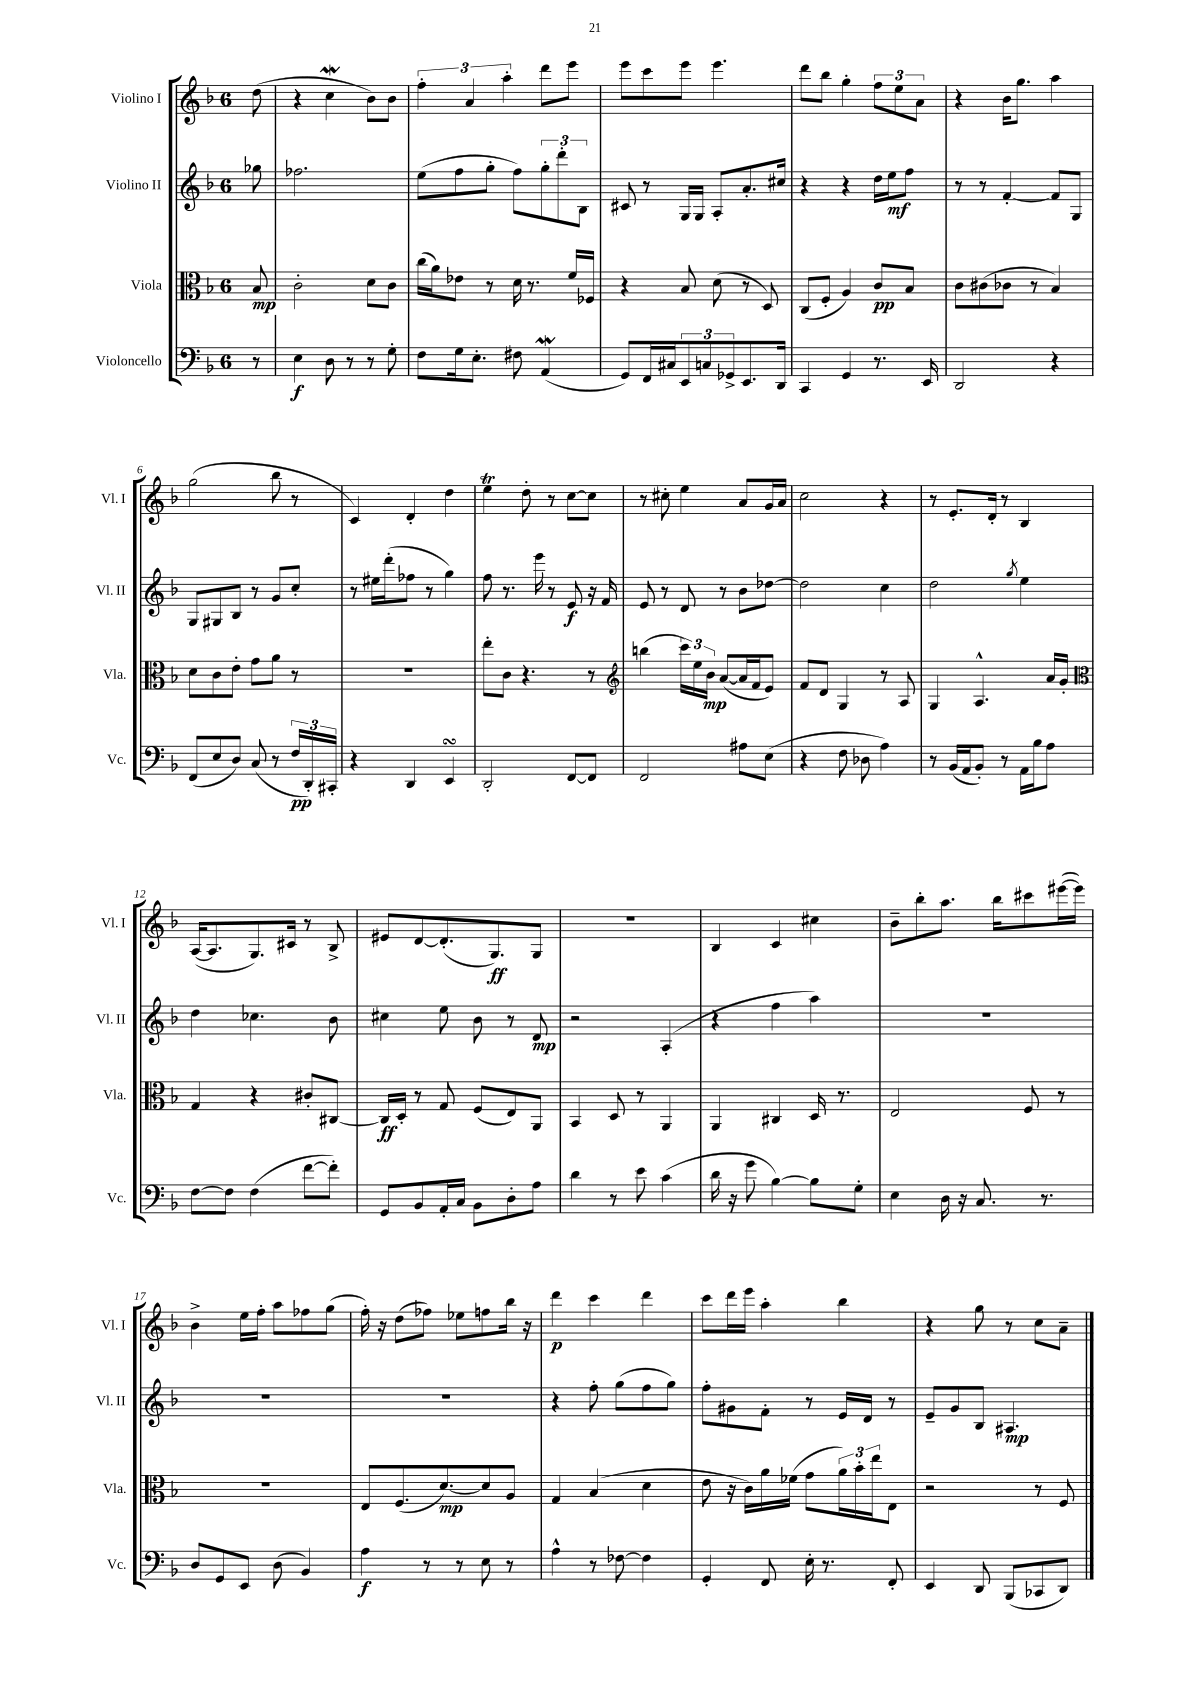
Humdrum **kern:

**kern	**dynam	**kern	**dynam	**kern	**dynam	**kern	**dynam
*part4	*part4	*part3	*part3	*part2	*part2	*part1	*part1
*staff4	*staff4	*staff3	*staff3	*staff2	*staff2	*staff1	*staff1
*I"Violoncello	*	*I"Viola	*	*I"Violino II	*	*I"Violino I	*
*I'Vc.	*	*I'Vla.	*	*I'Vl. II	*	*I'Vl. I	*
*clefF4	*	*clefC3	*	*clefG2	*	*clefG2	*
*k[b-]	*	*k[b-]	*	*k[b-]	*	*k[b-]	*
*M6/8	*	*M6/8	*	*M6/8	*	*M6/8	*
=	=	=	=	=	=	=	=
8r	.	8B-/	mp	8gg-X\	.	(8dd\	.
=1	=1	=1	=1	=1	=1	=1	=1
4E\	f	2c'\	.	2.ff-X\	.	4r	.
8D\	.	.	.	.	.	4ccW\	.
8r	.	.	.	.	.	.	.
8r	.	8d\L	.	.	.	8b-\L)	.
8G'\	.	8c\J	.	.	.	8b-\J	.
=2	=2	=2	=2	=2	=2	=2	=2
8F\L	.	(16cc\LL	.	(8ee\L	.	6ff'\	.
.	.	16a\J)	.	.	.	.	.
16G\k	.	8e-X\J	.	8ff\	.	.	.
.	.	.	.	.	.	6a/	.
8.E'\J	.	.	.	.	.	.	.
.	.	8r	.	8gg'\J	.	.	.
.	.	.	.	.	.	6aa'\	.
8F#X\	.	16d\	.	8ff\L)	.	.	.
.	.	8.r	.	.	.	.	.
(4AAW/	.	.	.	12gg'\	.	8ddd\L	.
.	.	.	.	12ddd'\	.	.	.
.	.	16f/LL	.	.	.	8eee\J	.
.	.	.	.	12B-\J	.	.	.
.	.	16F-X/JJ	.	.	.	.	.
=3	=3	=3	=3	=3	=3	=3	=3
8GG/L)	.	4r	.	8c#X/	.	8eee\L	.
16FF/L	.	.	.	8r	.	8ccc\	.
16C#X/J	.	.	.	.	.	.	.
12EE/	.	8B-/	.	16G/LL	.	8eee\J	.
.	.	.	.	16G/JJ	.	.	.
12Cn/	.	.	.	.	.	.	.
.	.	(8d\	.	8A'/L	.	4.eee\	.
12GG-X^/	.	.	.	.	.	.	.
8.EE/	.	8r	.	8.a'/	.	.	.
.	.	8D/)	.	.	.	.	.
16DD/Jk	.	.	.	16cc#X/Jk	.	.	.
=4	=4	=4	=4	=4	=4	=4	=4
4CC/	.	(8C/L	.	4r	.	8ddd\L	.
.	.	8F'/J	.	.	.	8bb-\J	.
4GG/	.	4A/)	.	4r	.	4gg'\	.
8.r	.	8c/L	pp	16dd\LL	.	12ff\L	.
.	.	.	.	16ee\J	mf	.	.
.	.	.	.	.	.	12ee\	.
.	.	8B-/J	.	8ff\J	.	.	.
.	.	.	.	.	.	12a\J	.
16EE/	.	.	.	.	.	.	.
=5	=5	=5	=5	=5	=5	=5	=5
2DD/	.	8c\L	.	8r	.	4r	.
.	.	(8c#X\	.	8r	.	.	.
.	.	8c-X\J	.	[4f'/	.	16b-\KL	.
.	.	.	.	.	.	8.gg\J	.
.	.	8r	.	.	.	.	.
4r	.	4B-/)	.	8f/L]	.	4aa\	.
.	.	.	.	8G/J	.	.	.
!!LO:LB:g=z
=6	=6	=6	=6	=6	=6	=6	=6
(8FF/L	.	8d\L	.	8G/L	.	(2gg\	.
8E/	.	8c\	.	8G#X/	.	.	.
8D/J)	.	8e'\J	.	8B-/J	.	.	.
(8C/	.	8g\L	.	8r	.	.	.
8r	.	8a\J	.	8g/L	.	8bb-\	.
24F/LL	pp	8r	.	8cc'/J	.	8r	.
24DD'/)	.	.	.	.	.	.	.
24CC#X'/JJ	.	.	.	.	.	.	.
=7	=7	=7	=7	=7	=7	=7	=7
4r	.	2.r	.	8r	.	4c/)	.
.	.	.	.	16ee#X\LL	.	.	.
.	.	.	.	(16ddd'\J	.	.	.
4DD/	.	.	.	8ff-X\J	.	4d'/	.
.	.	.	.	8r	.	.	.
4EEsSsS/	.	.	.	4gg\)	.	4dd\	.
=8	=8	=8	=8	=8	=8	=8	=8
2DD'/	.	8ee'\L	.	8ff\	.	4eet\	.
.	.	8c\J	.	8.r	.	.	.
.	.	4.r	.	.	.	8dd'\	.
.	.	.	.	16eee\	.	.	.
.	.	.	.	8r	.	8r	.
[8FF/L	.	.	.	8e/	f	[8cc\L	.
8FF/J]	.	8r	.	16r	.	8cc\J]	.
.	.	.	.	16f/	.	.	.
=9	=9	=9	=9	=9	=9	=9	=9
*	*	*clefG2	*	*	*	*	*
2FF/	.	(4bbn\	.	8e/	.	8r	.
.	.	.	.	8r	.	8cc#X'\	.
.	.	24ccc\LL)	.	8d/	.	4ee\	.
.	.	24ee\	.	.	.	.	.
.	.	24b-\JJ	mp	.	.	.	.
.	.	([8a/L	.	8r	.	.	.
8A#X\L	.	16a/L]	.	8b-\L	.	8a/L	.
.	.	16f/J	.	.	.	.	.
(8E\J	.	8e/J)	.	[8dd-X\J	.	16g/L	.
.	.	.	.	.	.	16a/JJ	.
=10	=10	=10	=10	=10	=10	=10	=10
4r	.	8f/L	.	2dd-\]	.	2cc\	.
.	.	8d/J	.	.	.	.	.
8F\	.	4G/	.	.	.	.	.
8D-X\	.	.	.	.	.	.	.
4A\)	.	8r	.	4cc\	.	4r	.
.	.	8A/	.	.	.	.	.
=11	=11	=11	=11	=11	=11	=11	=11
8r	.	4G/	.	2dd\	.	8r	.
(16BB-/LL	.	.	.	.	.	8.e'/L	.
16AA/J	.	.	.	.	.	.	.
8BB-'/J)	.	4.A^^/	.	.	.	.	.
.	.	.	.	.	.	16d'/Jk	.
8r	.	.	.	.	.	8r	.
.	.	.	.	8qgg/	.	.	.
16AA\LL	.	.	.	4ee\	.	4B-/	.
16B-\J	.	.	.	.	.	.	.
8A\J	.	16a/LL	.	.	.	.	.
.	.	16g'/JJ	.	.	.	.	.
!!LO:LB:g=z
=12	=12	=12	=12	=12	=12	=12	=12
*	*	*clefC3	*	*	*	*	*
[8F\L	.	4G/	.	4dd\	.	([16A/KL	.
.	.	.	.	.	.	8.A/]	.
8F\J]	.	.	.	.	.	.	.
(4F\	.	4r	.	4.cc-X\	.	8.G/)	.
.	.	.	.	.	.	16c#X/Jk	.
[8f\L	.	8c#X'/L	.	.	.	8r	.
8f'\J])	.	[8C#X/J	.	8b-\	.	8B-^/	.
=13	=13	=13	=13	=13	=13	=13	=13
8GG/L	.	16C#/LL]	ff	4cc#X\	.	8e#X/L	.
.	.	16D'/JJ	.	.	.	.	.
8BB-/	.	8r	.	.	.	[8d/	.
16AA'/L	.	8G/	.	8ee\	.	(8.d'/]	.
16C/JJ	.	.	.	.	.	.	.
8BB-\L	.	(8F/L	.	8b-\	.	.	.
.	.	.	.	.	.	8.G/)	ff
8D'\	.	8E/)	.	8r	.	.	.
8A\J	.	8AA/J	.	8d/	mp	8G/J	.
=14	=14	=14	=14	=14	=14	=14	=14
4d\	.	4BB-/	.	2r	.	2.r	.
8r	.	8D/	.	.	.	.	.
8e\	.	8r	.	.	.	.	.
(4c\	.	4AA/	.	(4A'/	.	.	.
=15	=15	=15	=15	=15	=15	=15	=15
16d\	.	4AA/	.	4r	.	4B-/	.
16r	.	.	.	.	.	.	.
8g\	.	.	.	.	.	.	.
[4B-\)	.	4C#X/	.	4ff\	.	4c/	.
8B-\L]	.	16D/	.	4aa\)	.	4cc#X\	.
.	.	8.r	.	.	.	.	.
8G'\J	.	.	.	.	.	.	.
=16	=16	=16	=16	=16	=16	=16	=16
4E\	.	2E/	.	2.r	.	8b-~\L	.
.	.	.	.	.	.	8bb-'\	.
16D\	.	.	.	.	.	8.aa\J	.
16r	.	.	.	.	.	.	.
8.C/	.	.	.	.	.	.	.
.	.	.	.	.	.	16bb-\KL	.
.	.	8F/	.	.	.	8ccc#X\	.
8.r	.	.	.	.	.	.	.
.	.	8r	.	.	.	([16eee#X\L	.
.	.	.	.	.	.	16eee#\JJ])	.
!!LO:LB:g=z
=17	=17	=17	=17	=17	=17	=17	=17
8D/L	.	2.r	.	2.r	.	4b-^\	.
8GG/	.	.	.	.	.	.	.
8EE/J	.	.	.	.	.	16ee\LL	.
.	.	.	.	.	.	16ff'\JJ	.
(8D\	.	.	.	.	.	8aa\L	.
4BB-/)	.	.	.	.	.	8ff-X\	.
.	.	.	.	.	.	(8gg\J	.
=18	=18	=18	=18	=18	=18	=18	=18
4A\	f	8E/L	.	2.r	.	16ff'\)	.
.	.	.	.	.	.	16r	.
.	.	(8.F/	.	.	.	(8dd\L	.
8r	.	.	.	.	.	8ff-X\J)	.
.	.	[8.d/)	mp	.	.	.	.
8r	.	.	.	.	.	8ee-X\L	.
8E\	.	8d/]	.	.	.	8ffn\	.
8r	.	8A/J	.	.	.	16bb-\Jk	.
.	.	.	.	.	.	16r	.
=19	=19	=19	=19	=19	=19	=19	=19
4A^^\	.	4G/	.	4r	.	4ddd\	p
8r	.	(4B-/	.	8ff'\	.	4ccc\	.
[8F-X\	.	.	.	(8gg\L	.	.	.
4F-\]	.	4d\	.	8ff\	.	4ddd\	.
.	.	.	.	8gg\J)	.	.	.
=20	=20	=20	=20	=20	=20	=20	=20
4GG'/	.	8e\	.	8ff'\L	.	8ccc\L	.
.	.	16r	.	8g#X\	.	16ddd\L	.
.	.	16c\LL)	.	.	.	16eee\JJ	.
8FF/	.	16a\	.	8f'\J	.	4aa'\	.
.	.	(16f-X\JJ	.	.	.	.	.
16E'\	.	8g\L	.	8r	.	.	.
8.r	.	.	.	.	.	.	.
.	.	24a\L)	.	16e/LL	.	4bb-\	.
.	.	24b-'\	.	.	.	.	.
.	.	.	.	16d/JJ	.	.	.
.	.	24ee\J	.	.	.	.	.
8FF'/	.	8E\J	.	8r	.	.	.
=21	=21	=21	=21	=21	=21	=21	=21
4EE/	.	2r	.	8e~/L	.	4r	.
.	.	.	.	8g/	.	.	.
8DD/	.	.	.	8B-/J	.	8gg\	.
(8BBB-/L	.	.	.	4.A#X/	mp	8r	.
8CC-X/	.	8r	.	.	.	8cc\L	.
8DD/J)	.	8F/	.	.	.	8a~\J	.
==	==	==	==	==	==	==	==
*-	*-	*-	*-	*-	*-	*-	*-
